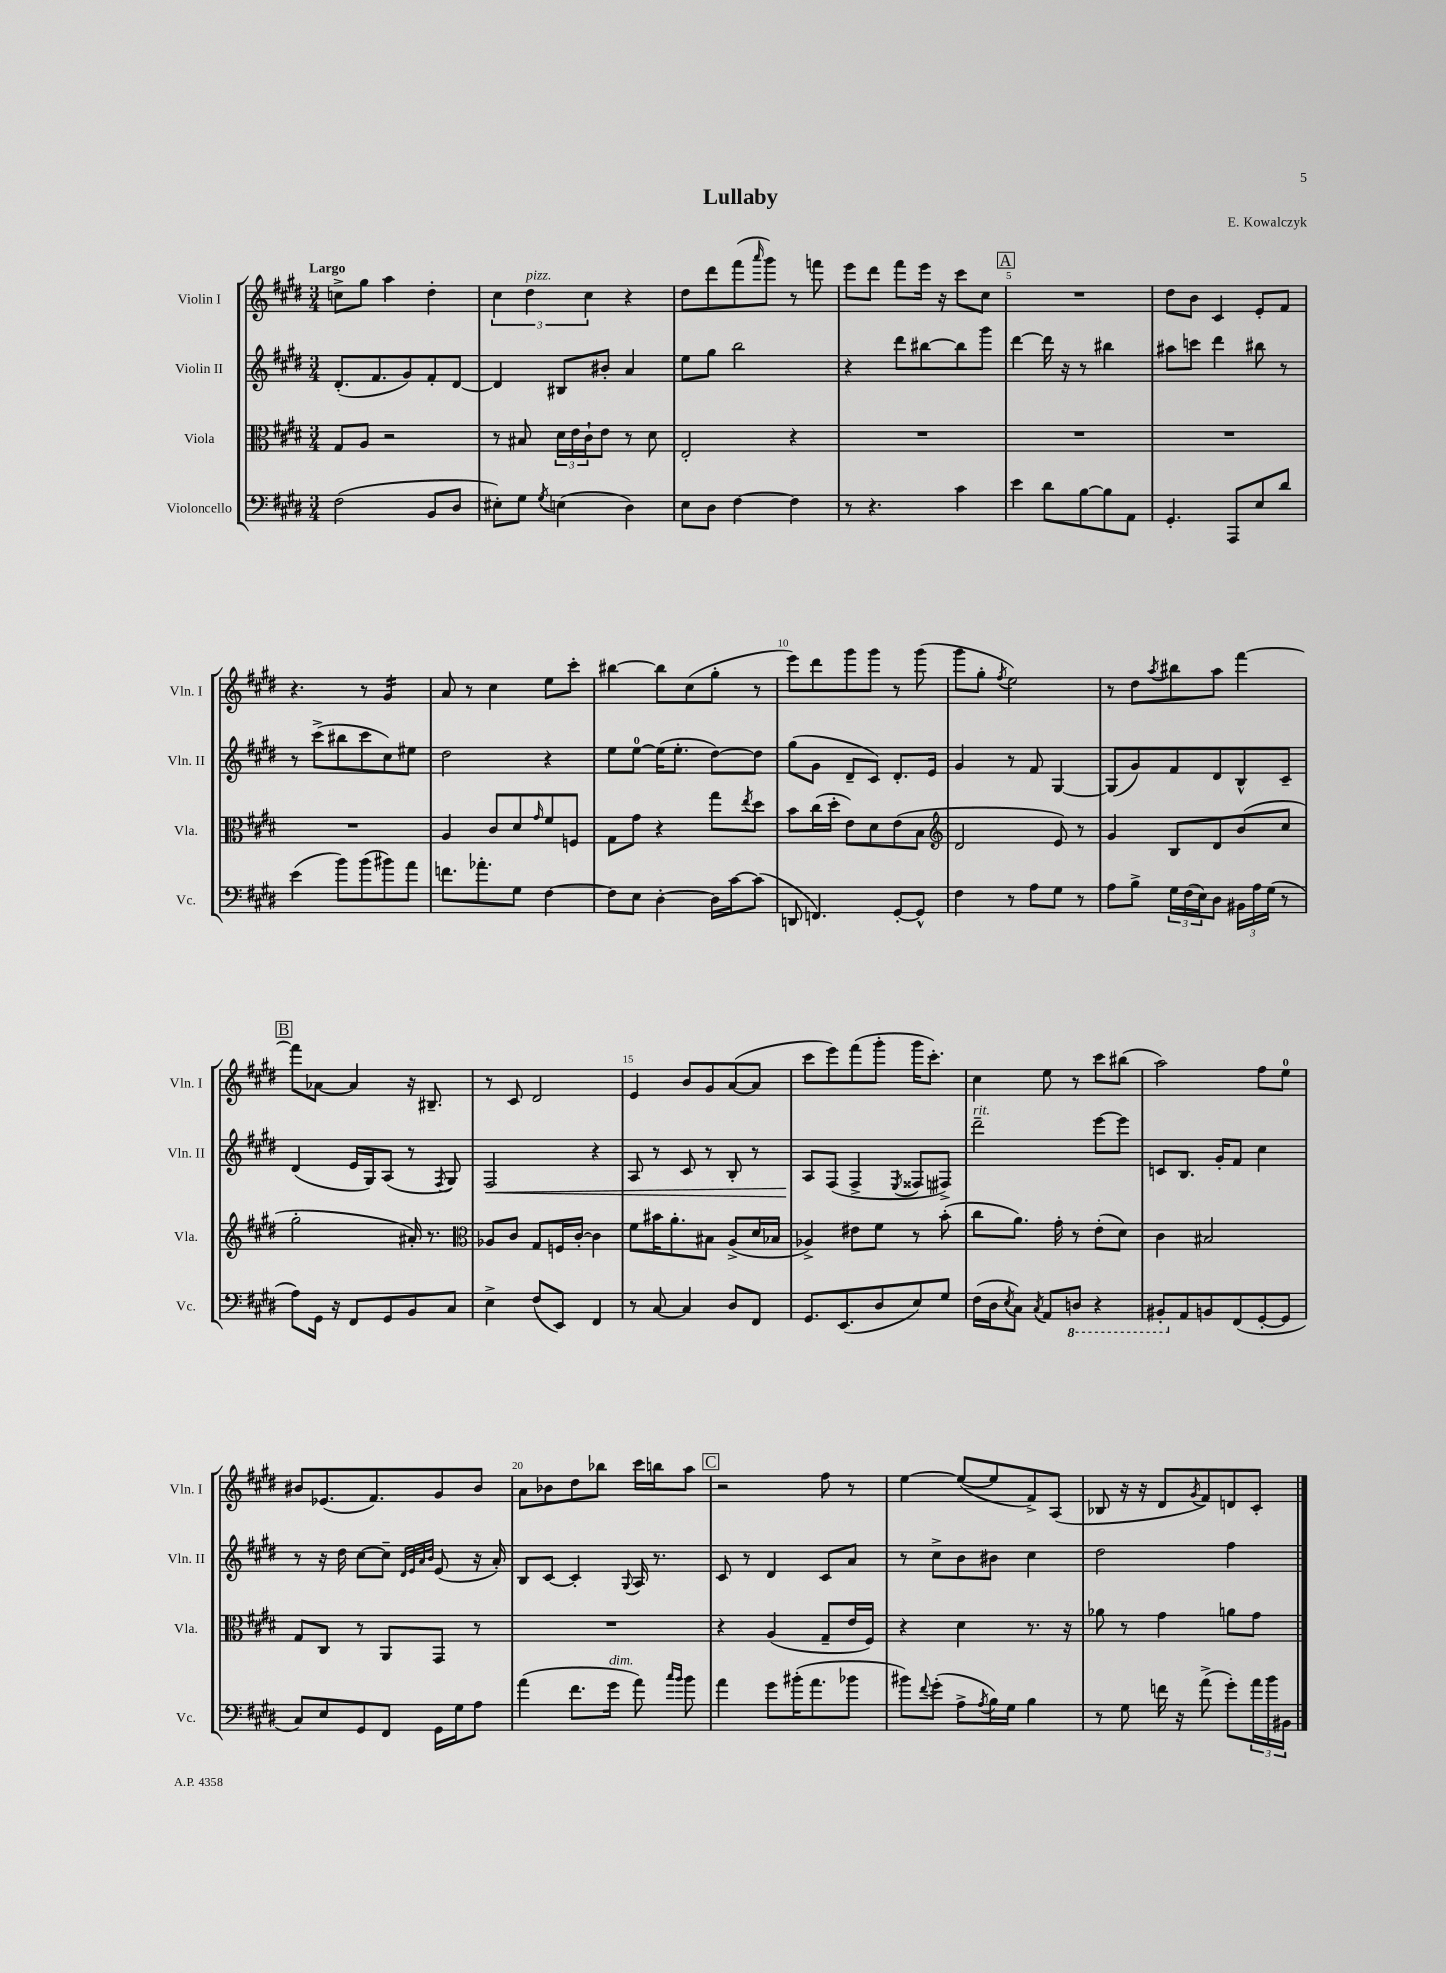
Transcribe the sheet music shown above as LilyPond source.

\header { title = "Lullaby" composer = "E. Kowalczyk" }
<<
\new StaffGroup <<
\new Staff = "s0" \with { instrumentName = "Violin I" shortInstrumentName = "Vln. I" } {
    \clef treble \key e \major \numericTimeSignature \time 3/4 \tempo "Largo"
    c''8-> gis''8 a''4 dis''4-. |
    \tuplet 3/2 { cis''4 dis''4^\markup { \italic "pizz." } cis''4 } r4 |
    dis''8 dis'''8 fis'''8( \grace { a'''16 } gis'''8) r8 f'''8 |
    e'''8 dis'''8 fis'''8 e'''16 r16 cis'''8 cis''8 |
    \mark \markup { \box "A" } R2. |
    dis''8 b'8 cis'4 e'8-. fis'8 |
    r4. r8 gis'4:16 |
    a'8 r8 cis''4 e''8 cis'''8-. |
    bis''4~ bis''8 cis''8( gis''8-. r8 |
    e'''8) dis'''8 gis'''8 gis'''8 r8 gis'''8( |
    gis'''8 gis''8-. \acciaccatura { fis''8 } e''2) |
    r8 dis''8 \acciaccatura { a''8 } bis''8 a''8 fis'''4~ |
    \mark \markup { \box "B" } fis'''8 aes'8~ aes'4 r16 bis8.-- |
    r8 cis'8 dis'2 |
    e'4 b'8 gis'8 a'8~( a'8 |
    cis'''8 e'''8) fis'''8( gis'''8-. gis'''16 cis'''8.-.) |
    cis''4 e''8 r8 cis'''8 bis''8( |
    a''2) fis''8 e''8-0 |
    bis'8 ees'8.( fis'8.) gis'8 bis'8 |
    a'8 bes'8 dis''8 bes''8 cis'''16 b''16 a''8 |
    \mark \markup { \box "C" } r2 fis''8 r8 |
    e''4~ e''8~( e''8 fis'8->) a8( |
    bes8 r16 r16 dis'8 \acciaccatura { gis'8 } fis'8) d'8 cis'8-. \bar "|." |
}
\new Staff = "s1" \with { instrumentName = "Violin II" shortInstrumentName = "Vln. II" } {
    \clef treble \key e \major \numericTimeSignature \time 3/4
    dis'8.-.( fis'8. gis'8) fis'8-. dis'8~ |
    dis'4 bis8 bis'8-. a'4 |
    e''8 gis''8 b''2 |
    r4 dis'''8 bis''8~ bis''8 gis'''8 |
    \mark \markup { \box "A" } dis'''4~ dis'''16 r16 r8 bis''4 |
    ais''8 c'''8 dis'''4 bis''8 r8 |
    r8 cis'''8->( bis''8 cis'''8 cis''8) eis''8 |
    dis''2 r4 |
    e''8 e''8-0~ e''16( e''8.-. dis''8~) dis''8 |
    gis''8( gis'8 dis'8-- cis'8) dis'8.-. e'16 |
    gis'4 r8 fis'8 gis4~ |
    gis8( gis'8) fis'8 dis'8 b8-^ cis'8-- |
    \mark \markup { \box "B" } dis'4( e'16 gis16) a8( r8 \acciaccatura { fis8 } gis8) |
    fis2\< r4 |
    a8 r8 cis'8 r8 b8-. r8 |
    a8\! fis8( fis4-> \acciaccatura { e8 } fisis8 fis8->) |
    dis'''2--^\markup { \italic "rit." } e'''8~ e'''8 |
    c'8 b8. gis'16-. fis'8 cis''4 |
    r8 r16 dis''16 cis''8~ cis''8-- \grace { dis'32 e'32 a'32 b'32 } e'8( r16 a'16-.) |
    b8 cis'8~ cis'4-. \appoggiatura { gis8 } a16 r8. |
    \mark \markup { \box "C" } cis'8 r8 dis'4 cis'8 a'8 |
    r8 cis''8-> b'8 bis'8 cis''4 |
    dis''2 fis''4 \bar "|." |
}
\new Staff = "s2" \with { instrumentName = "Viola" shortInstrumentName = "Vla." } {
    \clef alto \key e \major \numericTimeSignature \time 3/4
    gis8 a8 r2 |
    r8 bis8 \tuplet 3/2 { dis'16 e'16 cis'16-! } e'8 r8 dis'8 |
    e2-. r4 |
    R2. |
    \mark \markup { \box "A" } R2. |
    R2. |
    R2. |
    a4 cis'8 dis'8 \grace { gis'16 } fis'8 f8 |
    gis8 gis'8 r4 gis''8 \acciaccatura { e''8 } dis''8 |
    b'8 cis''16( dis''16-. e'8) dis'8 e'8( b8 |
    \clef treble dis'2 e'8) r8 |
    gis'4 b8 dis'8 b'8( cis''8 |
    \mark \markup { \box "B" } gis''2-. ais'16-.) r8. |
    \clef alto aes8 cis'8 gis8 f16 cis'16~-. cis'4 |
    fis'8 bis'16 a'8.-. bis8 a8->( dis'16 bes16 |
    aes4->) eis'8 fis'8 r8 b'8-.( |
    cis''8 a'8.) gis'16-. r8 e'8-.( dis'8) |
    cis'4 bis2 |
    gis8 cis8 r8 a,8 gis,8 r8 |
    R2. |
    \mark \markup { \box "C" } r4 a4( gis8-- e'16 fis16) |
    r4 dis'4 r8. r16 |
    aes'8 r8 gis'4 a'8 gis'8 \bar "|." |
}
\new Staff = "s3" \with { instrumentName = "Violoncello" shortInstrumentName = "Vc." } {
    \clef bass \key e \major \numericTimeSignature \time 3/4
    fis2( b,8 dis8 |
    eis8-.) gis8 \acciaccatura { gis8 } e4( dis4) |
    e8 dis8 fis4~ fis4 |
    r8 r4. cis'4 |
    \mark \markup { \box "A" } e'4 dis'8 b8~ b8 a,8 |
    gis,4.-. a,,8 e8 dis'8 |
    e'4( b'8) b'8( bis'8) a'8 |
    f'8. aes'8.-. gis8 fis4~ |
    fis8 e8 dis4~-. dis16 cis'16~ cis'8( |
    d,8 f,4.) gis,8~-. gis,8-^ |
    fis4 r8 a8 gis8 r8 |
    a8 b8-> \tuplet 3/2 { gis16 fis16( e16) } dis8 \tuplet 3/2 { bis,16 a16 gis16( } r8 |
    \mark \markup { \box "B" } a8) gis,16 r16 fis,8 gis,8 b,8 cis8 |
    e4-> fis8( e,8) fis,4 |
    r8 cis8~ cis4 dis8 fis,8 |
    gis,8. e,8.( dis8 e8) gis8 |
    fis16( dis16 \acciaccatura { e8 } cis8) \acciaccatura { cis8 } a,8 \ottava #-1 d,8 r4 |
    bis,,8-. \ottava #0 a,8 b,!8 fis,8( gis,8~-. gis,8 |
    cis8) e8 gis,8 fis,8 gis,16 gis16 a8 |
    a'4( fis'8. gis'16^\markup { \italic "dim." } a'8) \grace { cis''16 b'16 } b'8 |
    \mark \markup { \box "C" } a'4 gis'8 bis'16-.( a'8. bes'8 |
    bis'8) \appoggiatura { fis'8 } gis'8-.( a8-> \acciaccatura { a8 } b16) gis16 b4 |
    r8 gis8 f'16 r16 a'8->( gis'8-.) \tuplet 3/2 { a'16 b'16 bis,16 } \bar "|." |
}
>>
>>
\layout { \context { \Score \override BarNumber.break-visibility = ##(#f #t #t) barNumberVisibility = #(every-nth-bar-number-visible 5) } }
